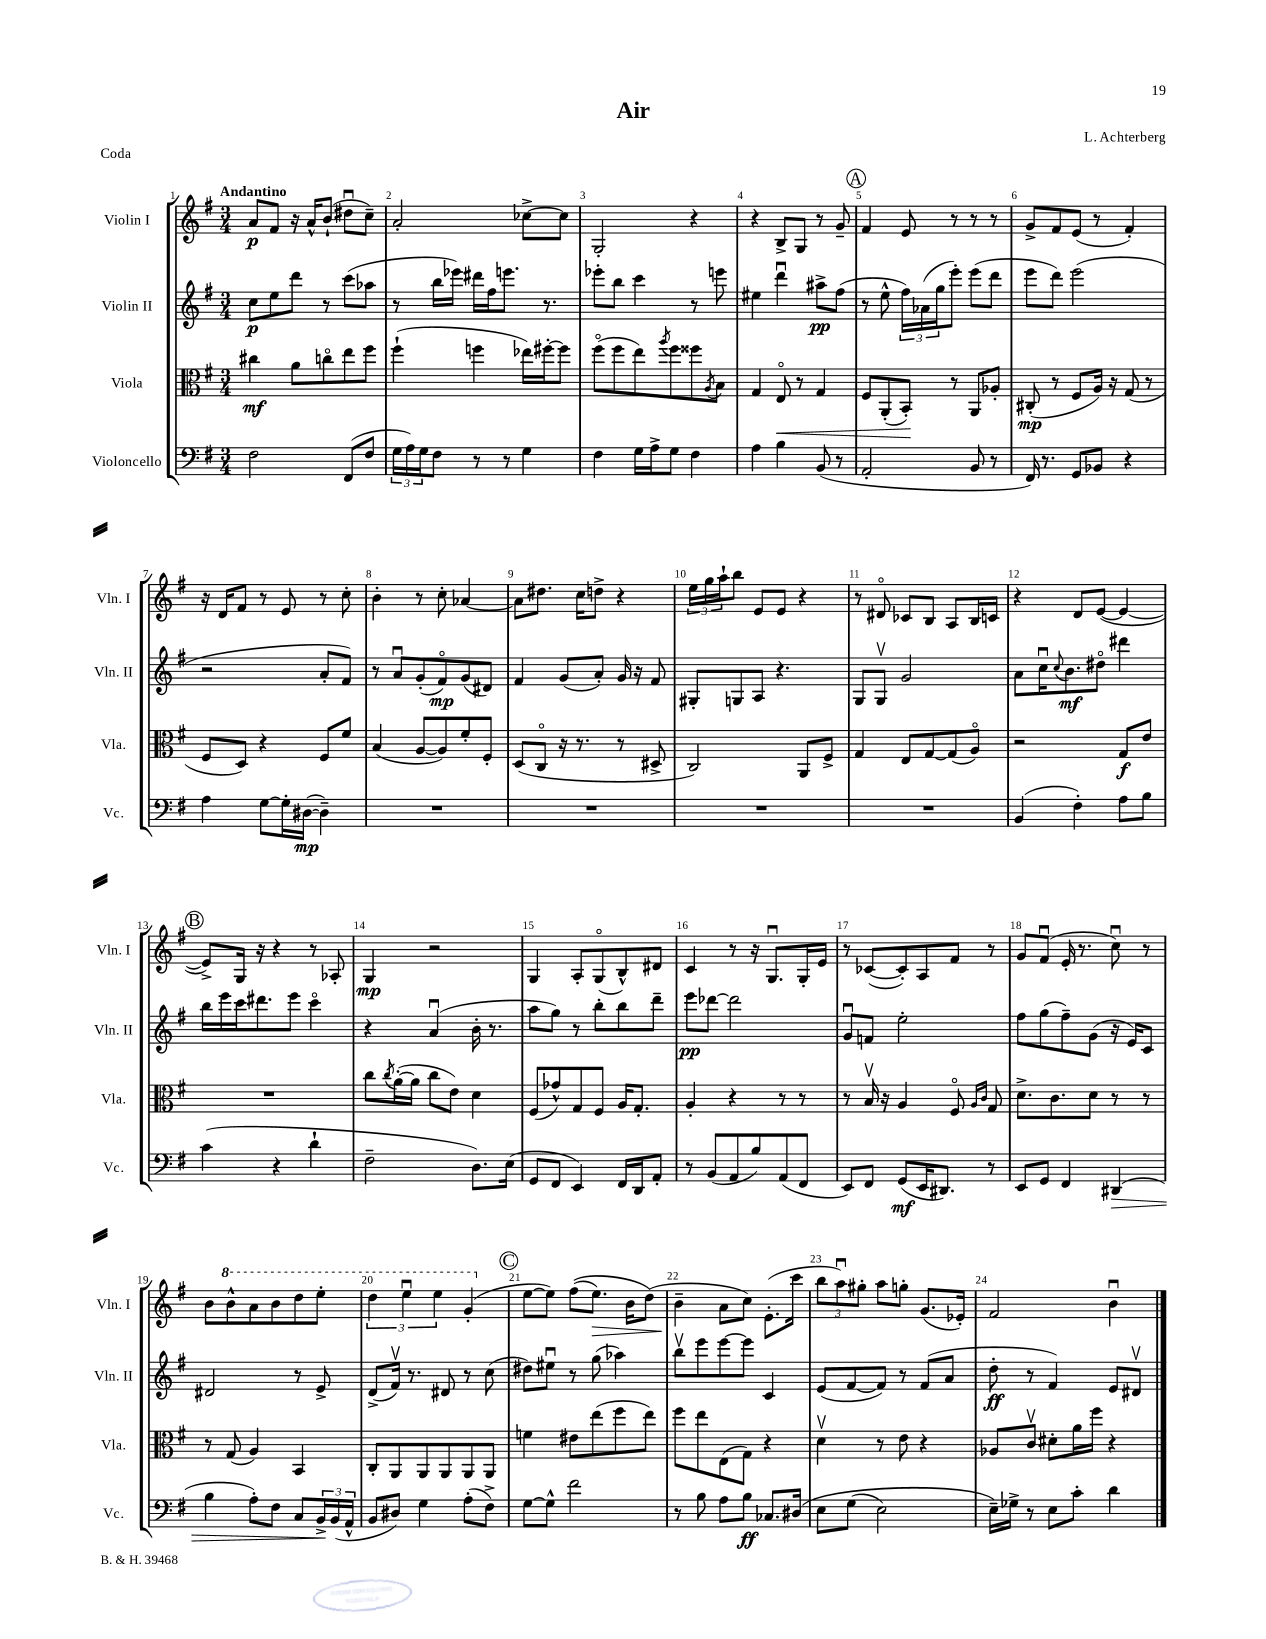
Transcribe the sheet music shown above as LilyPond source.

\header { title = "Air" composer = "L. Achterberg" piece = "Coda" }
<<
\new StaffGroup <<
\new Staff = "s0" \with { instrumentName = "Violin I" shortInstrumentName = "Vln. I" } {
    \clef treble \key g \major \numericTimeSignature \time 3/4 \tempo "Andantino"
    a'8\p fis'8 r16 a'16-^ b'8-!( dis''8\downbow c''8--) |
    a'2-. ces''8~-> ces''8 |
    g2-. r4 |
    r4 b8-> g8 r8 g'8-- |
    \mark \markup { \circle "A" } fis'4 e'8 r8 r8 r8 |
    g'8-> fis'8 e'8( r8 fis'4-.) |
    r16 d'16 fis'8 r8 e'8 r8 c''8-. |
    b'4-. r8 c''8-. aes'4~ |
    aes'8 dis''8. c''16 d''8-> r4 |
    \tuplet 3/2 { e''16 g''16 a''16-! } b''8 e'8 e'8 r4 |
    r8 dis'8\flageolet ces'8 b8 a8 b16 c'16 |
    r4 d'8 e'8~( e'4~ |
    \mark \markup { \circle "B" } e'8->) g16 r16 r4 r8 aes8-. |
    g4\mp r2 |
    g4 a8-. g8\flageolet( b8-^) dis'8 |
    c'4 r8 r16 g8.\downbow g16-. e'16 |
    r8 ces'8~( ces'8-.) a8 fis'8 r8 |
    g'8 fis'8\downbow( e'16-. r8. c''8\downbow) r8 |
    b'8 \ottava #1 b''8-^ a''8 b''8 d'''8 e'''8-. |
    \tuplet 3/2 { d'''4 e'''4\downbow e'''4 } g''4-.( \ottava #0 |
    \mark \markup { \circle "C" } e''8~ e''8) fis''8(\( e''8.\>) b'16 d''8(\) |
    b'4--\! a'8 c''8) e'8.-.( c'''16 |
    \tuplet 3/2 { b''8 a''8\downbow) gis''8-. } a''8 g''8-. g'8.( ees'16-.) |
    fis'2 b'4\downbow \bar "|." |
}
\new Staff = "s1" \with { instrumentName = "Violin II" shortInstrumentName = "Vln. II" } {
    \clef treble \key g \major \numericTimeSignature \time 3/4
    c''8\p e''8 d'''8 r8 c'''8( aes''8 |
    r8 b''16 ees'''16) dis'''16 fis''16 e'''8. r8. |
    ees'''8-. b''8 c'''4 r8 e'''8 |
    eis''4 d'''4\downbow ais''8->\pp fis''8( |
    \mark \markup { \circle "A" } r8 e''8-^ \tuplet 3/2 { fis''16) aes'16( g''16 } e'''8-.) e'''8( d'''8 |
    e'''8 d'''8) e'''2( |
    r2 a'8-. fis'8) |
    r8 a'8\downbow g'8-.( fis'8\flageolet\mp) g'8( dis'8) |
    fis'4 g'8( a'8-.) g'16 r16 fis'8 |
    gis8-. g8 a8 r4. |
    g8 g8\upbow g'2 |
    a'8 c''16\downbow \appoggiatura { c''8 } b'8.\mf dis''8\flageolet dis'''4 |
    \mark \markup { \circle "B" } b''16 e'''16 c'''16 dis'''8. e'''8 c'''4\flageolet |
    r4 a'4\downbow( b'16-. r8. |
    a''8 g''8) r8 b''8-. b''8 d'''8-- |
    e'''8\pp des'''8~ des'''2 |
    g'8\downbow f'8 e''2-. |
    fis''8 g''8( fis''8--) g'8( r16 e'16) c'8 |
    dis'2 r8 e'8-> |
    d'8->( fis'16\upbow) r8. dis'8 r8 c''8( |
    \mark \markup { \circle "C" } dis''8) eis''8\downbow r8 g''8( aes''4) |
    b''8\upbow e'''8 e'''8~ e'''8 c'4 |
    e'8( fis'8~ fis'8) r8 fis'8( a'8 |
    d''8-.\ff r8 fis'4) e'8 dis'8\upbow \bar "|." |
}
\new Staff = "s2" \with { instrumentName = "Viola" shortInstrumentName = "Vla." } {
    \clef alto \key g \major \numericTimeSignature \time 3/4
    cis''4\mf a'8 c''8\flageolet e''8 fis''8 |
    fis''4-!( f''4 ees''16) fis''16~-. fis''8 |
    fis''8\flageolet( fis''8 e''8) \acciaccatura { a''8 } fis''8 fisis''8 \acciaccatura { a8 } b8 |
    g4 e8\flageolet\< r8 g4 |
    \mark \markup { \circle "A" } fis8 a,8-.( b,8-.\!) r8 a,8 aes8-. |
    cis8-.\mp( r8 fis8 a16) r16 g8( r8 |
    fis8 d8) r4 fis8 fis'8 |
    b4( a8~ a8) fis'8-. fis8-. |
    d8( c8\flageolet r16 r8. r8 dis8-> |
    c2) a,8 fis8-> |
    g4 e8 g8~ g8( a8\flageolet) |
    r2 g8\f e'8 |
    \mark \markup { \circle "B" } R2. |
    c''8 \acciaccatura { c''8 } a'16~-.( a'16 c''8 e'8) d'4 |
    fis8( ges'8-^) g8 fis8 a16 g8.-. |
    a4-. r4 r8 r8 |
    r8 b16\upbow r16 a4 fis8\flageolet \grace { a16 c'16 } g8 |
    d'8.-> c'8. d'8 r8 r8 |
    r8 g8( a4) b,4 |
    c8-. a,8 a,8 a,8 a,8 a,8 |
    \mark \markup { \circle "C" } f'4 eis'8 e''8( fis''8 e''8) |
    fis''8 e''8 e8( g8) r4 |
    d'4\upbow r8 e'8 r4 |
    aes8 c'8\upbow dis'8-. a'16 fis''16 r4 \bar "|." |
}
\new Staff = "s3" \with { instrumentName = "Violoncello" shortInstrumentName = "Vc." } {
    \clef bass \key g \major \numericTimeSignature \time 3/4
    fis2 fis,8( fis8 |
    \tuplet 3/2 { g16 a16) g16 } fis8 r8 r8 g4 |
    fis4 g16 a16-> g8 fis4 |
    a4 b4 b,8( r8 |
    \mark \markup { \circle "A" } a,2-. b,8 r8 |
    fis,16) r8. g,8 bes,8 r4 |
    a4 g8~ g16-. dis16~\mp( dis4--) |
    R2. |
    R2. |
    R2. |
    R2. |
    b,4( fis4-.) a8 b8 |
    \mark \markup { \circle "B" } c'4( r4 d'4-! |
    fis2-- d8.) e16( |
    g,8 fis,8 e,4) fis,16 d,16 a,8-. |
    r8 b,8( a,8 b8) a,8( fis,8 |
    e,8) fis,8 g,8\mf( e,16 dis,8.) r8 |
    e,8 g,8 fis,4 dis,4\>( |
    b4 a8-.) fis8 c8 \tuplet 3/2 { b,16->\! b,16( a,16-^ } |
    b,8 dis8) g4 a8-.( fis8->) |
    \mark \markup { \circle "C" } g8~ g8-^ fis'2 |
    r8 b8 a8 b8\ff ces8. dis16\( |
    e8 g8( e2) |
    e16--\) ges16-> r8 e8 c'8-. d'4 \bar "|." |
}
>>
>>
\layout { \context { \Score \override BarNumber.break-visibility = ##(#f #t #t) barNumberVisibility = #all-bar-numbers-visible } }
